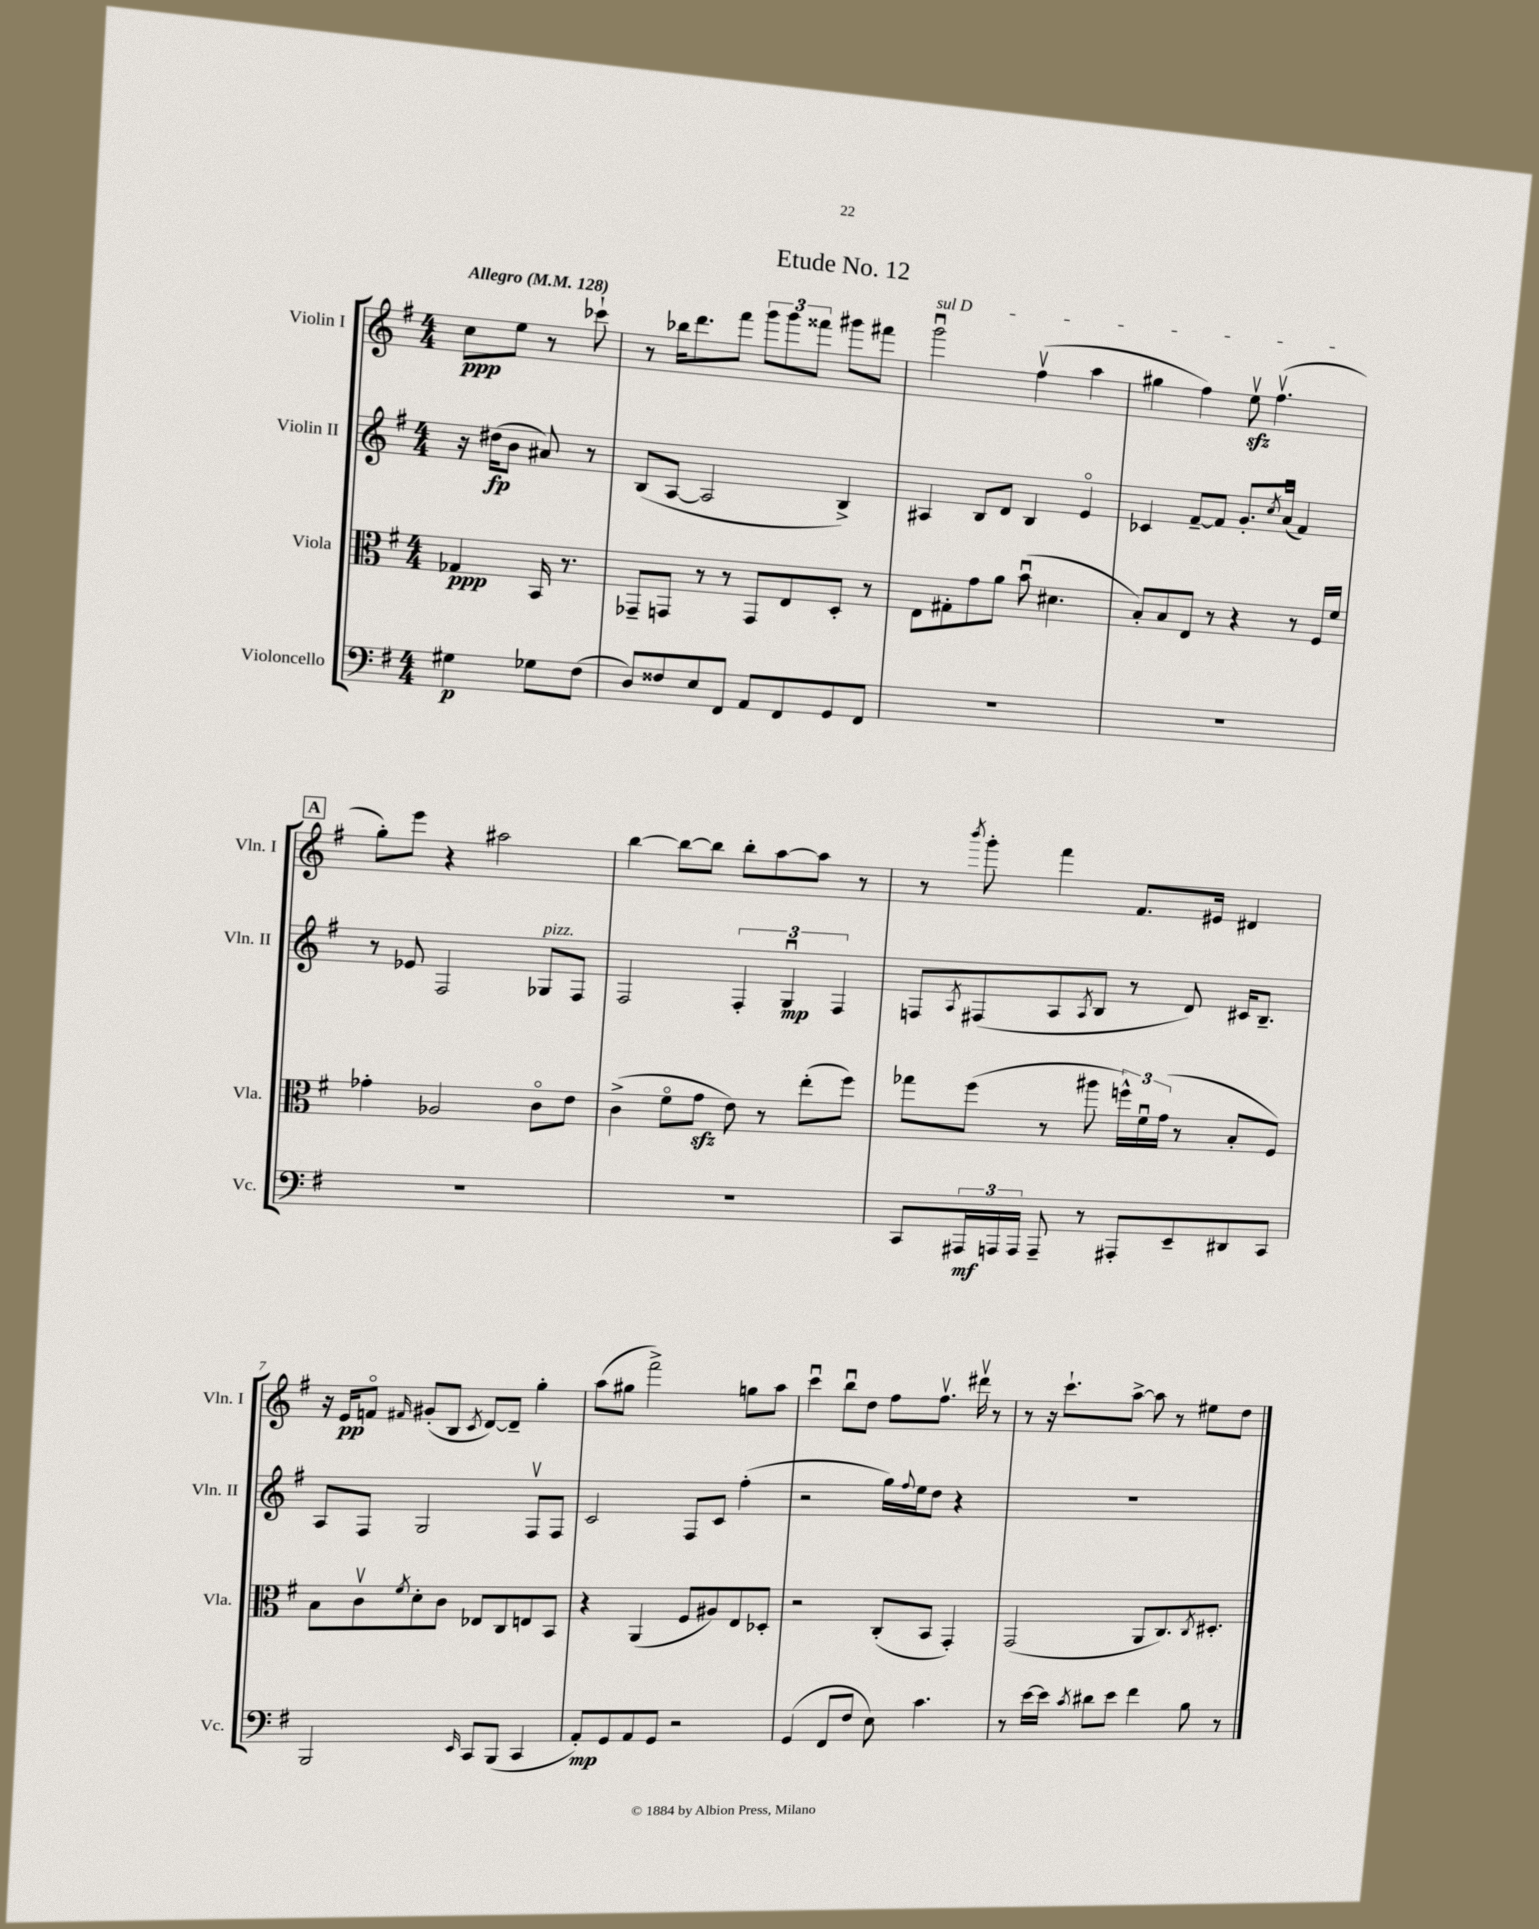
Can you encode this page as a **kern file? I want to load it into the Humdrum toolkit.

**kern	**kern	**kern	**kern
*staff4	*staff3	*staff2	*staff1
*clefF4	*clefC3	*clefG2	*clefG2
*k[f#]	*k[f#]	*k[f#]	*k[f#]
*M4/4	*M4/4	*M4/4	*M4/4
*MM128	*MM128	*MM128	*MM128
4G#	4G-	16r	8cc
.	.	(16dd#	.
.	.	8b	8ee
8G-	16BB	8a#)	8r
.	8.r	.	.
(8F#	.	8r	8ccc-`
=	=	=	=
8D)	8GG-~	(8B	8r
8F##	8GG	[8A	16bb-
.	.	.	8.ddd
8E	8r	2A]	.
8FF#	8r	.	8fff#
8AA	8GG	.	12ggg
.	.	.	12ggg
8FF#	8E	.	.
.	.	.	12fff##
8GG	8D'	4B^)	8ggg#
8FF#	8r	.	8fff#
=	=	=	=
1r	8E	4A#	2gggu
.	8G#'	.	.
.	8g	8B	.
.	8a	8d	.
.	(8bu	4B	(4ff#v
.	4.d#	.	.
.	.	4eo	4aa
=	=	=	=
1r	8B')	4c-	4gg#
.	8B	.	.
.	8E	[8f#~	4ff#)
.	8r	8f#]	.
.	4r	8.g'	8eev
.	.	.	(4.ff#v
.	.	8qcc	.
.	.	(16au	.
.	8r	4f#)	.
.	16F#	.	.
.	16f#	.	.
=	=	=	=
1r	4g-'	8r	8gg')
.	.	8e-	8eee
.	2A-	2F#	4r
.	.	.	2aa#
.	8co	8G-	.
.	8e	8F#	.
=	=	=	=
1r	(4c^	2F#	[4bb
.	8f#o	.	8bb_
.	8g	.	8bb]
.	8e)	6F#'	8bb'
.	8r	.	[8aa
.	.	6Gu	.
.	(8ee'	.	8aa]
.	.	6F#	.
.	8ff#)	.	8r
=	=	=	=
8CC	8gg-	8F	8r
.	.	8qA	8qbbb
24AAA#	(8ff#	(8F#	8ggg'
24AAA	.	.	.
24AAA	.	.	.
8AAA~	8r	8A	4fff#
.	.	8qA	.
8r	8aa#	8B	.
8AAA#'	24ff^^)	8r	8.f#
.	24f#u	.	.
.	(24g	.	.
8EE~	8r	8d)	.
.	.	.	16e#
8DD#	8B'	16c#	4d#
.	.	8.B~	.
8CC	8F#)	.	.
=	=	=	=
2BBB	8B	8A	16r
.	.	.	16e
.	8cv	8F#	8fo
.	8qf#	.	16qqf#
.	8d'	2G	(8g#'
.	8c	.	8B
16qqEE	.	.	8qc
8CC	8E-	.	[8d)
(8BBB	8C	.	8d~]
4CC	8E	8F#v	4gg'
.	8BB	8F#	.
=	=	=	=
8AA')	4r	2c	(8aa
8GG	.	.	8gg#
8AA	(4AA	.	2fff#^)
8GG	.	.	.
2r	8F#	8F#	.
.	8A#)	8c	.
.	8E	(4ff#'	8gg
.	8D-'	.	8aa
=	=	=	=
(4GG	2r	2r	4cccu
8FF#	.	.	8bbu
8F#	.	.	8dd
8E)	(8C'	16gg)	8ff#
.	.	8qqff#	.
.	.	16ee	.
4.c	8BB	8dd	8.ff#v
.	4GG')	4r	.
.	.	.	16ddd#v
.	.	.	8r
=	=	=	=
8r	(2GG	1r	8r
[16e	.	.	16r
16e]	.	.	8.ccc`
8qc	.	.	.
8d#	.	.	.
8e	.	.	[8aa^
4f#	8AA	.	8aa]
.	8.C)	.	8r
8B	.	.	8ee#
.	8qC	.	.
.	8.D#'	.	.
8r	.	.	8dd
==	==	==	==
*-	*-	*-	*-
